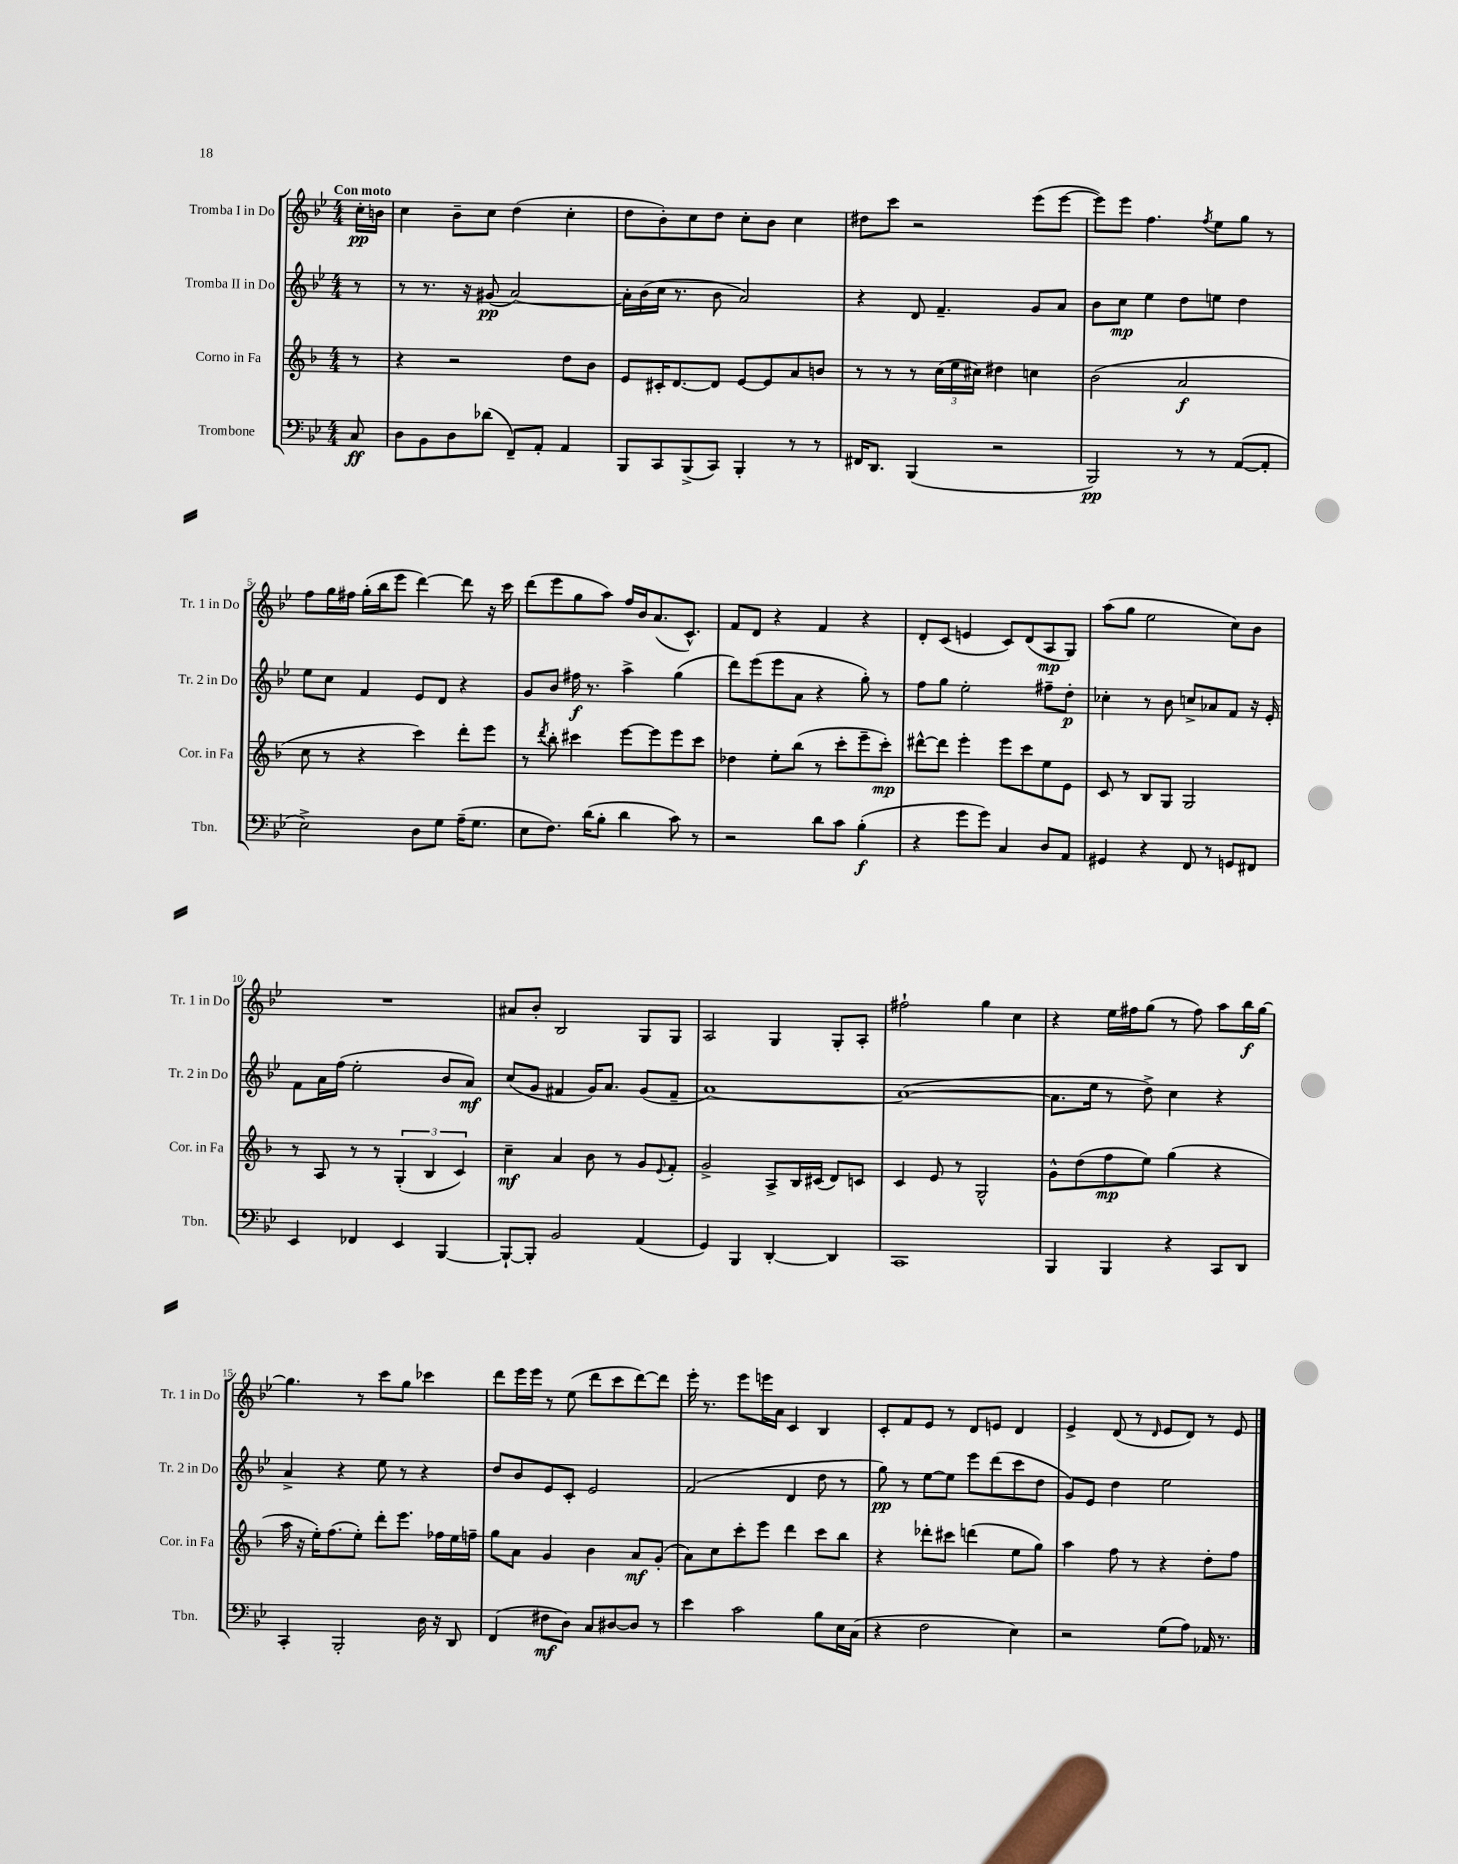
<<
\new StaffGroup <<
\new Staff = "s0" \with { instrumentName = "Tromba I in Do" shortInstrumentName = "Tr. 1 in Do" } {
    \clef treble \key bes \major \numericTimeSignature \time 4/4 \partial 8 \tempo "Con moto"
    c''16-.\pp b'16 |
    c''4 bes'8-- c''8 d''4( c''4-. |
    d''8 bes'8-.) c''8 d''8 c''8-. bes'8 c''4 |
    dis''8 c'''8 r2 ees'''8( ees'''8~ |
    ees'''8) ees'''8 f''4. \acciaccatura { f''8 } ees''8 g''8 r8 |
    f''8 g''16 fis''16 g''16-.( bes''16 ees'''8 d'''4~) d'''8 r16 c'''16 |
    d'''8( ees'''8 g''8 a''8) f''16 bes'16 a'8.( c'8.-^) |
    f'8 d'8 r4 f'4 r4 |
    d'8-. c'8( e'4 c'8) d'8( a8\mp g8) |
    a''8( g''8 ees''2 c''8) bes'8 |
    R1 |
    ais'8 bes'8-. bes2 g8 g8 |
    a2 g4 g8-. a8-. |
    fis''2-! g''4 c''4 |
    r4 ees''16 fis''16 g''8( r8 fis''8) a''8 bes''16\f g''16~ |
    g''4. r8 c'''8 g''8 ces'''4 |
    d'''8 ees'''16 ees'''16 r8 ees''8( d'''8 c'''8 d'''8~) d'''8 |
    ees'''16-. r8. ees'''8 e'''16 a'16 c'4 bes4 |
    c'8-. f'8 ees'8 r8 d'8 e'8 d'4 |
    ees'4-> d'8( r8 \grace { d'16 } ees'8 d'8) r8 ees'8 \bar "|." |
}
\new Staff = "s1" \with { instrumentName = "Tromba II in Do" shortInstrumentName = "Tr. 2 in Do" } {
    \clef treble \key bes \major \numericTimeSignature \time 4/4 \partial 8
    r8 |
    r8 r8. r16 gis'8\pp( a'2~) |
    a'16-. bes'16( c''16 r8. bes'8 a'2) |
    r4 d'8 f'4.-- g'8 a'8 |
    bes'8 c''8\mp ees''4 d''8 e''8 d''4 |
    ees''8 c''8 f'4 ees'8 d'8 r4 |
    g'8 bes'8 fis''16\f r8. a''4-> g''4( |
    d'''8) ees'''8( ees'''8 a'8 r4 g''8-.) r8 |
    f''8 g''8 ees''2-. fis''8-- d''8-.\p |
    ces''4-. r8 bes'8 c''8-> aes'8 f'8 r16 ees'16-. |
    f'8 a'16 f''16( ees''2-. bes'8 a'8\mf) |
    c''8( g'8 fis'4 g'16) a'8. g'8( fis'8-- |
    a'1~) |
    a'1~( |
    a'8. ees''16 r8 d''8->) c''4 r4 |
    a'4-> r4 ees''8 r8 r4 |
    d''8 bes'8 ees'8 c'8-. ees'2 |
    f'2( d'4 d''8 r8 |
    g''8\pp) r8 ees''8~ ees''8 ees'''8 d'''8( c'''8 d''8 |
    g'8) ees'8 d''4 ees''2 \bar "|." |
}
\new Staff = "s2" \with { instrumentName = "Corno in Fa" shortInstrumentName = "Cor. in Fa" } {
    \clef treble \key f \major \numericTimeSignature \time 4/4 \partial 8
    r8 |
    r4 r2 d''8 bes'8 |
    e'8 cis'16-. d'8.~ d'8 e'8~ e'8 a'8 b'8 |
    r8 r8 r8 \tuplet 3/2 { c''16( e''16 cis''16) } dis''4 c''4 |
    bes'2( a'2\f |
    c''8 r8 r4 c'''4) d'''8-. e'''8 |
    r8 \acciaccatura { d'''8 } bes''8-. cis'''4 e'''8~ e'''8 e'''8 cis'''8 |
    des''4 e''8-. bes''8( r8 c'''8-. e'''8-- c'''8-.\mp) |
    dis'''8~-^ dis'''8 e'''4-. e'''8 c'''8 e''8 e'8 |
    c'8 r8 bes8 g8 g2 |
    r8 a8 r8 r8 \tuplet 3/2 { g4-.( bes4 c'4) } |
    c''4--\mf a'4 bes'8 r8 g'8 \appoggiatura { e'8 } f'8-. |
    g'2-> a8-> bes16 cis'16( d'8) c'8 |
    c'4 e'8 r8 g2-^ |
    g'8-^ d''8( f''8\mp e''8) g''4( r4 |
    a''16 r16 e''16-.) f''8.( e''8-.) d'''8-. e'''8. fes''16 e''16 f''16-- |
    g''8 a'8 g'4 bes'4 a'8\mf g'8-.( |
    a'8) c''8 c'''8-. e'''8 d'''4 c'''8 bes''8 |
    r4 des'''8-. cis'''8 d'''4( e''8 g''8) |
    a''4 f''8 r8 r4 d''8-. f''8 \bar "|." |
}
\new Staff = "s3" \with { instrumentName = "Trombone" shortInstrumentName = "Tbn." } {
    \clef bass \key bes \major \numericTimeSignature \time 4/4 \partial 8
    c8\ff |
    d8 bes,8 d8 des'8( f,8--) a,8-. a,4 |
    bes,,8 c,8 bes,,8->( c,8) bes,,4-. r8 r8 |
    fis,16 d,8. bes,,4( r2 |
    bes,,2\pp) r8 r8 a,8~( a,8-. |
    ees2->) d8 g8 a16--( g8. |
    ees8 f8.) d'16( bes8-. d'4 c'8) r8 |
    r2 d'8 c'8 bes4-.\f( |
    r4 g'8 g'8) c4 d8 a,8 |
    gis,4 r4 f,8 r8 g,8 fis,8 |
    ees,4 fes,4 ees,4 bes,,4~ |
    bes,,8~-! bes,,8-. bes,2 a,4( |
    g,4) bes,,4 d,4~-. d,4 |
    c,1 |
    bes,,4 bes,,4 r4 c,8 d,8 |
    c,4-. bes,,2-. d16 r16 d,8 |
    f,4( fis8\mf d8) c8 dis8~ dis8 r8 |
    ees'4 c'2 bes8 ees16 c16( |
    r4 f2 ees4) |
    r2 g8( a8) aes,16 r8. \bar "|." |
}
>>
>>
